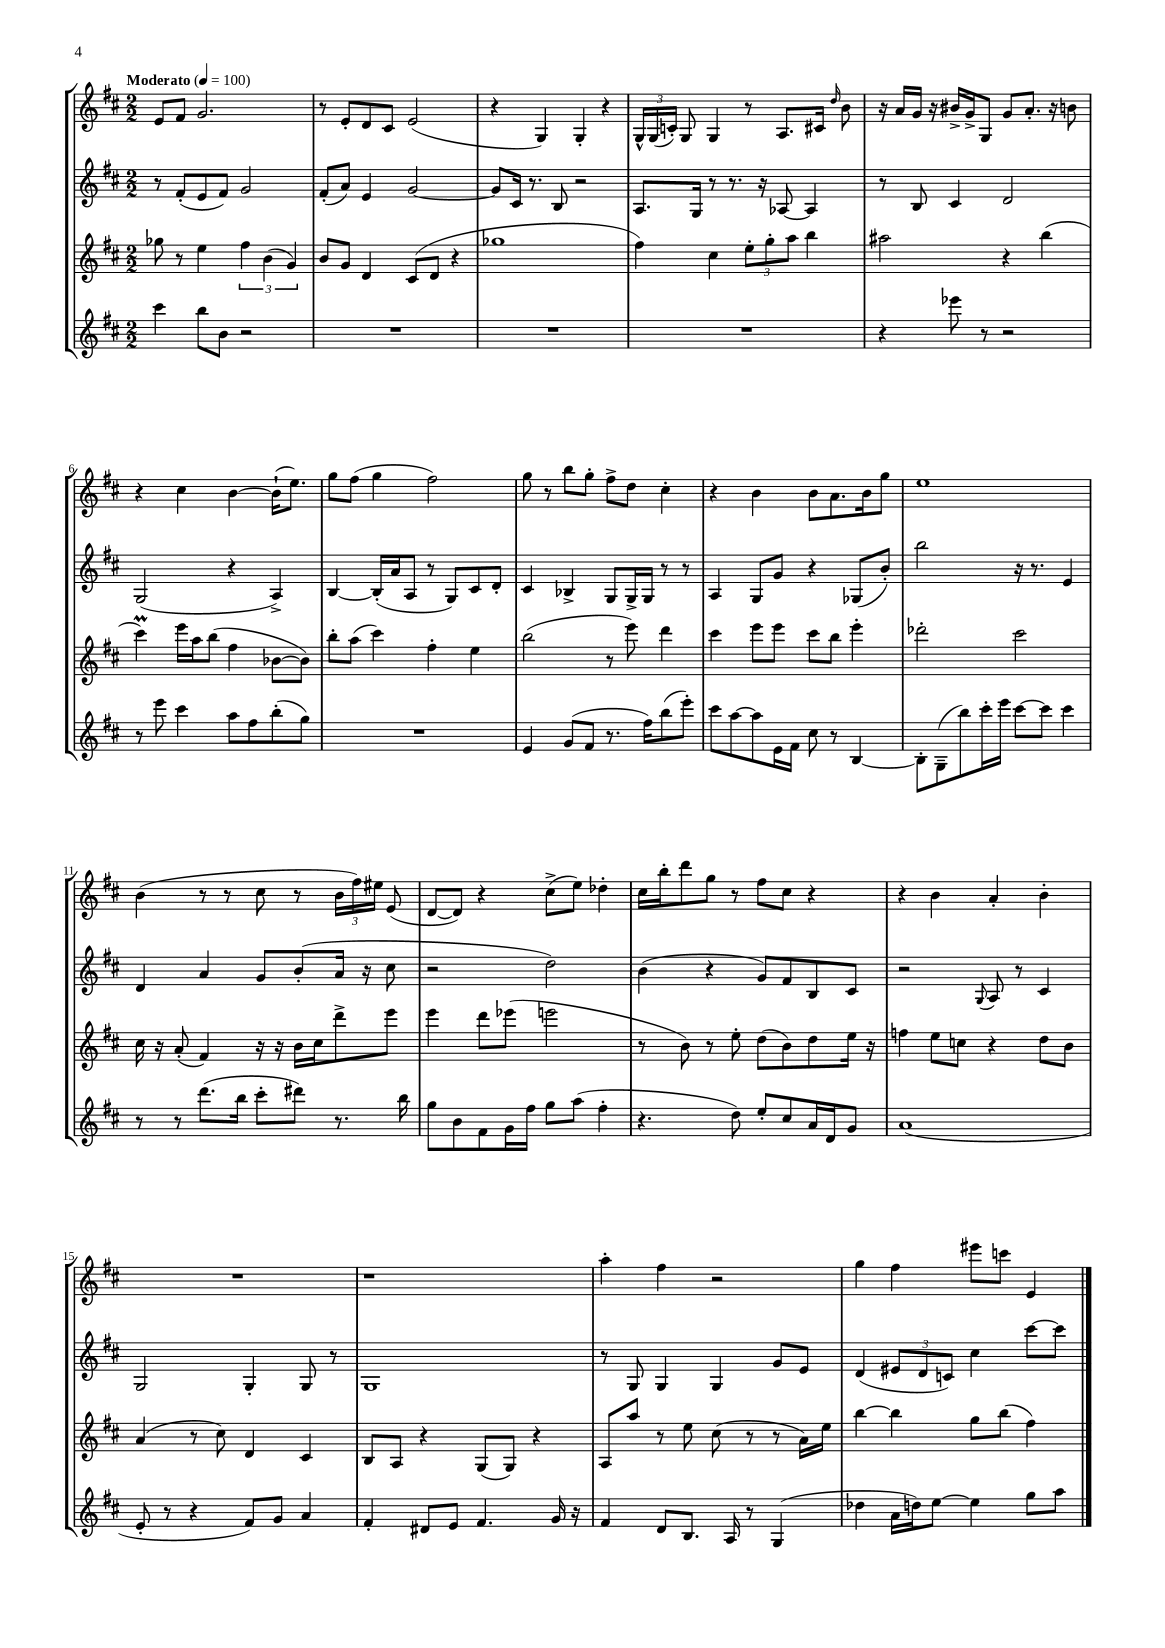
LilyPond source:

<<
\new StaffGroup <<
\new Staff = "s0" {
    \clef treble \key d \major \numericTimeSignature \time 2/2 \tempo "Moderato" 4 = 100
    \autoBeamOff e'8[ fis'8] g'2. |
    r8 e'8[-. d'8 cis'8] e'2( |
    r4 g4) g4-. r4 |
    \tuplet 3/2 { g16[-^ g16( c'16]-.) } g8 g4 r8 a8.[ cis'16] \grace { d''16 } b'8 |
    r16 a'16[ g'16] r16 bis'16[-> g'16-> g8] g'8[ a'8.]-. r16 b'8 |
    r4 cis''4 b'4~ b'16[-!( e''8.]) |
    g''8[ fis''8]( g''4 fis''2) |
    g''8 r8 b''8[ g''8]-. fis''8[-> d''8] cis''4-. |
    r4 b'4 b'8[ a'8. b'16 g''8] |
    e''1 |
    b'4( r8 r8 cis''8 r8 \tuplet 3/2 { b'16[ fis''16) eis''16] } e'8( |
    d'8[~ d'8]) r4 cis''8[->( e''8]) des''4-. |
    cis''16[ b''16-. d'''8 g''8] r8 fis''8[ cis''8] r4 |
    r4 b'4 a'4-. b'4-. |
    R1 |
    r1 |
    a''4-. fis''4 r2 |
    g''4 fis''4 eis'''8[ c'''8] e'4 \bar "|." |
}
\new Staff = "s1" {
    \clef treble \key d \major \numericTimeSignature \time 2/2
    \autoBeamOff r8 fis'8[-.( e'8 fis'8]) g'2 |
    fis'8[-.( a'8]) e'4 g'2~ |
    g'8[ cis'16] r8. b8 r2 |
    a8.[ g16] r8 r8. r16 aes8~ aes4 |
    r8 b8 cis'4 d'2 |
    g2( r4 a4->) |
    b4~ b16[-.( a'16 a8] r8 g8[) cis'8 d'8]-. |
    cis'4 bes4-> g8[ g16-> g16] r8 r8 |
    a4 g8[ g'8] r4 ges8[( b'8]-.) |
    b''2 r16 r8. e'4 |
    d'4 a'4 g'8[ b'8-.( a'16] r16 cis''8 |
    r2 d''2) |
    b'4( r4 g'8[) fis'8 b8 cis'8] |
    r2 \appoggiatura { g8 } a8 r8 cis'4 |
    g2 g4-. g8 r8 |
    g1 |
    r8 g8 g4 g4 g'8[ e'8] |
    d'4( \tuplet 3/2 { eis'8[ d'8 c'8]) } cis''4 cis'''8[~ cis'''8] \bar "|." |
}
\new Staff = "s2" {
    \clef treble \key d \major \numericTimeSignature \time 2/2
    \autoBeamOff ges''8 r8 e''4 \tuplet 3/2 { fis''4 b'4( g'4) } |
    b'8[ g'8] d'4 cis'8[( d'8] r4 |
    ges''1 |
    fis''4) cis''4 \tuplet 3/2 { e''8[-. g''8-. a''8] } b''4 |
    ais''2 r4 b''4( |
    cis'''4\prall) e'''16[ a''16 b''8]( fis''4 bes'8[~ bes'8]) |
    b''8[-. a''8]( cis'''4) fis''4-. e''4 |
    b''2( r8 e'''8) d'''4 |
    cis'''4 e'''8[ e'''8] cis'''8[ b''8] e'''4-. |
    des'''2-. cis'''2 |
    cis''16 r16 a'8-.( fis'4) r16 r16 b'16[ cis''16 d'''8-> e'''8] |
    e'''4 d'''8[ ees'''8]( e'''2 |
    r8 b'8) r8 e''8-. d''8[( b'8) d''8 e''16] r16 |
    f''4 e''8[ c''8] r4 d''8[ b'8] |
    a'4( r8 cis''8) d'4 cis'4 |
    b8[ a8] r4 g8[( g8]) r4 |
    a8[ a''8] r8 e''8 cis''8( r8 r8 a'16[) e''16] |
    b''4~ b''4 g''8[ b''8]( fis''4) \bar "|." |
}
\new Staff = "s3" {
    \clef treble \key d \major \numericTimeSignature \time 2/2
    \autoBeamOff cis'''4 b''8[ b'8] r2 |
    R1 |
    R1 |
    R1 |
    r4 ees'''8 r8 r2 |
    r8 e'''8 cis'''4 a''8[ fis''8 b''8-.( g''8]) |
    R1 |
    e'4 g'8[( fis'8] r8. fis''16[) b''8( e'''8]-.) |
    cis'''8[ a''8~ a''8 e'16 fis'16] cis''8 r8 b4~ |
    b8[-. g8--( b''8) cis'''16-. e'''16] cis'''8[~ cis'''8] cis'''4 |
    r8 r8 d'''8.[( b''16] cis'''8[-. dis'''8]) r8. b''16 |
    g''8[ b'8 fis'8 g'16 fis''16] g''8[ a''8]( fis''4-. |
    r4. d''8) e''8[-. cis''8 a'16 d'16 g'8] |
    a'1( |
    e'8-. r8 r4 fis'8[) g'8] a'4 |
    fis'4-. dis'8[ e'8] fis'4. g'16 r16 |
    fis'4 d'8[ b8.] a16 r8 g4( |
    des''4 a'16[ d''16) e''8]~ e''4 g''8[ a''8] \bar "|." |
}
>>
>>
